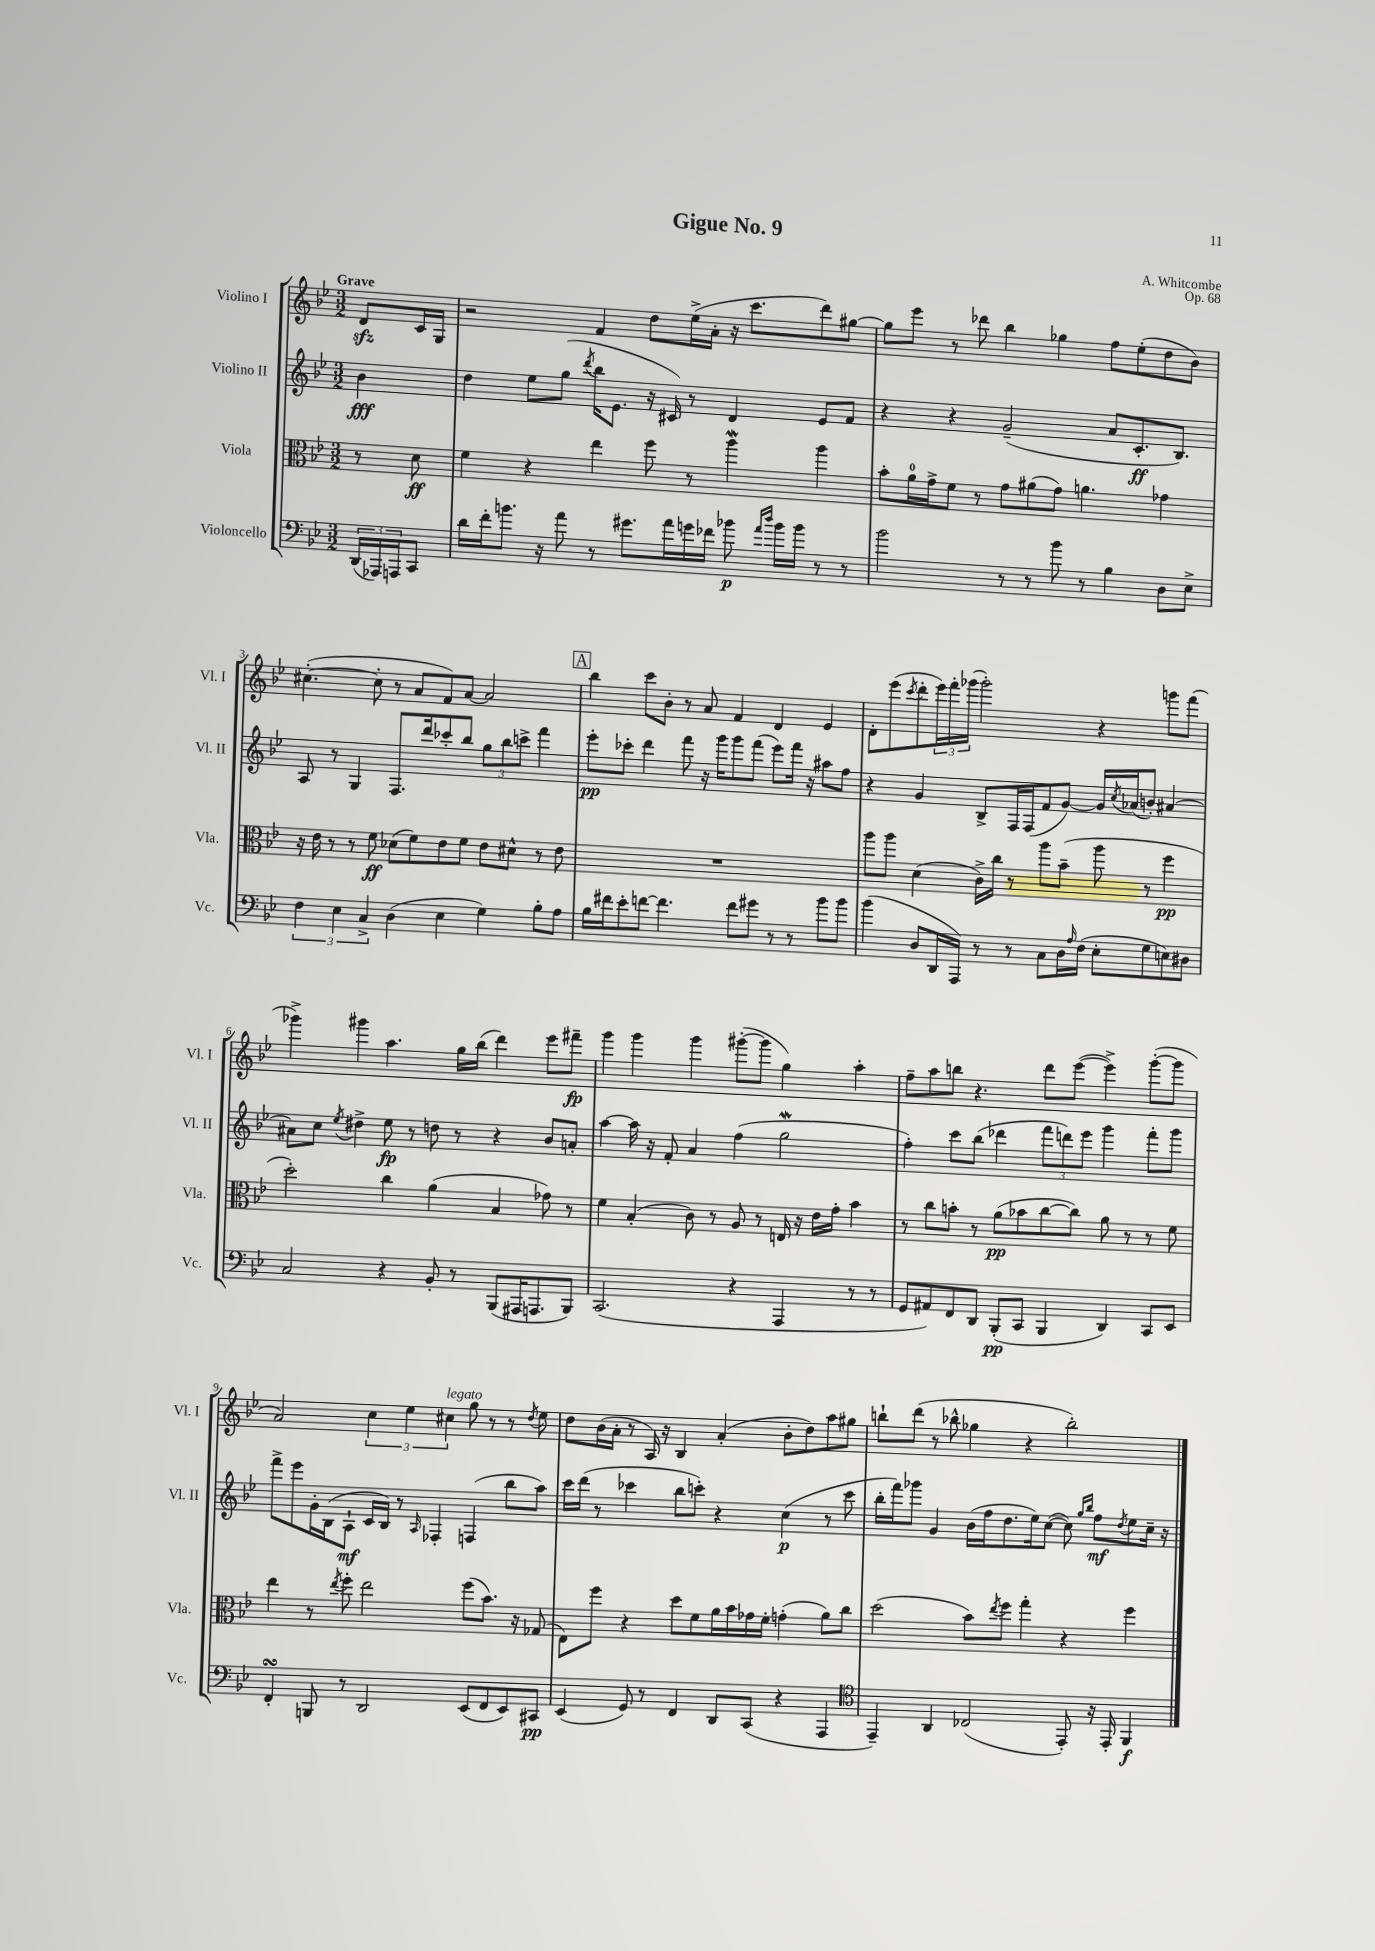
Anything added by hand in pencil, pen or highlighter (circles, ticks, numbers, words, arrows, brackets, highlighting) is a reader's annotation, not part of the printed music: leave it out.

**kern	**kern	**kern	**kern
*staff4	*staff3	*staff2	*staff1
*clefF4	*clefC3	*clefG2	*clefG2
*k[b-e-]	*k[b-e-]	*k[b-e-]	*k[b-e-]
*M3/2	*M3/2	*M3/2	*M3/2
(24DD/LL	8r	4b-\	8d/L
24AAA-/)	.	.	.
24AAA/J	.	.	.
8CC/J	8d\	.	16c/L
.	.	.	16G/JJ
=	=	=	=
16d\LL	4f\	4dd\	2r
16f'\J	.	.	.
8.b\J	.	.	.
.	4r	8ee-\L	.
16r	.	.	.
8a\	.	(8gg\J	.
.	.	8qddd/	.
8r	4ee-\	16bb-\LK	4f/
.	.	8.e-\J	.
8.g#\L	.	.	.
.	8ff\	16r	8dd\L
16a\L	.	16c#/)	.
16g\	8r	8r	(16ee-^\L
16f-\JJ	.	.	16a'\JJ
8b-\	4aa\	4d/	16r
.	.	.	8.ccc\L
16qqa/LL	.	.	.
16qqdd/JJ	.	.	.
16b-\LL	.	.	.
16b-\JJ	.	.	.
8r	4aa\	8e-/L	8ddd\)
8r	.	8f/J	[8gg#\J
=	=	=	=
2b-\	8b-'\L	4r	8gg#\]L
.	16a\L	.	8eee-\J
.	16g^\J	.	.
.	8f\J	4r	8r
.	8r	.	8ddd-\
8r	8g\L	(2g~/	4bb-\
8r	(8a#\	.	.
8b-\	8g\J)	.	4gg-\
8r	4.a\	.	.
4B-\	.	8a/L	8ff\L
.	.	8.c'/	(8ee-'\
8D\L	4g-\	.	8dd\
.	.	8.B-/J)	.
8E-^\J	.	.	8b-\J)
=	=	=	=
6F\	16r	8A/	([4.cc#'\
.	16e-\	.	.
.	8r	8r	.
6E-\	.	.	.
.	8r	4G/	.
6C^/	.	.	.
.	8f\	.	8cc#'\]
(4D\	(8d-\L	8.F/L	8r
.	8f\)	.	8a/L
.	.	16ddd/k	.
4E-\	8e-\	8ccc-'/	8f/)
.	8f\J	8bb-/J	[8a/J
4G\)	8e-\L	12gg\L	2a/]
.	.	12bb-\	.
.	8d#^^\J	.	.
.	.	12ccc^\J	.
8B-'\L	8r	4fff\	.
8A\J	8e-\	.	.
=	=	=	=
16B-\LL	1.r	8eee-'\L	4bb-\
16f#\J	.	.	.
8e-'\	.	8ccc-'\J	.
[8f\J	.	4ddd\	8ccc\L
4.f\]	.	.	8b-'\J
.	.	8fff\	8r
.	.	16r	8a/
.	.	16ggg\LK	.
8f\L	.	8ggg\	4f/
8g#\J	.	(8fff\J	.
8r	.	8eee-\L)	4d/
8r	.	16fff\Jk	.
.	.	16r	.
8b-\L	.	8aa#\L	4e-/
8b-\J	.	8ff\J	.
=	=	=	=
(4b-\	8aa\L	4r	8d'\L
.	8aa\J	.	(8eee-\
.	.	.	8qccc/
8D/L	(4d\	4g/	8ddd'\
16DD/L	.	.	24eee-\L)
.	.	.	24fff'\
16AAA/JJ)	.	.	.
.	.	.	(24ggg-\JJ
8r	16c^\LL)	8B-^/L	2ggg-'\)
.	16cc\JJ	.	.
8r	8r	16F/L	.
.	.	(16F/J	.
8C\L	8aa\L	8f/	.
16D\L	(8b-~\J	[8g/J)	.
16qqA/	.	.	.
(16F\JJ	.	.	.
8E-'\L	8aa\	16g/]LL	4r
.	.	8qcc/	.
.	.	(16a-/J	.
8G\	8r	8b'/J)	.
8E\)	4ff\	[4a#/	8ggg\L
8D#\J	.	.	(8fff\J
=	=	=	=
2C/	2dd'\)	8a#\]L	4ggg-^\)
.	.	8cc\J	.
.	.	8qee-/	.
.	.	4dd#^\	4ggg#\
4r	4cc\	8ee-\	4.aa\
.	.	8r	.
8BB-'/	(4a\	8dd\	.
8r	.	8r	16gg\LL
.	.	.	(16bb-\JJ
(8BBB-/L	4B-/	4r	4ddd\)
16AAA#/K	.	.	.
8.AAA/	.	.	.
.	8g-\)	8b-/L	8eee-\L
8BBB-/J)	8r	8a'/J	8fff#~\J
=	=	=	=
(2.CC/	4f\	[4aa\	4ggg\
.	(4B-'/	16aa\]	4ggg\
.	.	16r	.
.	.	8f'/	.
.	8c\)	4a/	4ggg\
.	8r	.	.
4r	8A/	(4ff\	([8ggg#'\L
.	8r	.	8ggg#\]J
4AAA/	16E/	2gg\	4gg\)
.	16r	.	.
.	16e-\LL	.	.
.	16g'\JJ	.	.
8r	4b-\	.	4aa'\
8r	.	.	.
=	=	=	=
8GG/L	8r	4ff'\)	8ff~\L
8AA#/)	8cc\L	.	8aa\
8FF/	8b'\J	8ccc\L	8bb\J
8DD/J	8r	(8bb-\J	4.r
(8BBB-'/L	(8a\L	4ddd-\	.
8CC/J	8b-\	.	.
4BBB-/	[8cc\	12fff\L	8ddd\L
.	.	12ddd\)	.
.	8cc\]J)	.	([8eee-\J
.	.	12eee-\J	.
4DD/)	8a\	4ggg\	4eee-^\])
.	8r	.	.
8CC/L	8r	8fff'\L	([8ggg'\L
8EE-/J	8f\	8ggg\J	8ggg\]J
=	=	=	=
4FF'/	4ee-\	8fff^\L	2a/)
.	.	8eee-\	.
8BBB/	8r	16g'\L	.
.	.	(16B-\J	.
.	8qee-/	.	.
8r	8ff'\	8A`\J	.
2DD/	2ee-\	16c/LL	6cc\
.	.	16B-/JJ)	.
.	.	8r	.
.	.	.	6ee-\
.	.	16qqA/	.
.	.	4F-'/	.
.	.	.	6cc#\
(8EE-/L	(8ff\L	(4F/	8gg\
8FF/	8.b-\J)	.	8r
8EE-/)	.	8bb-\L	8r
.	16r	.	.
.	.	.	8qdd/
8CC#/J	(8G-/	8aa\J)	8ee-\
=	=	=	=
(4EE-/	8E-\L)	16ccc\LL	8dd\L
.	.	(16ddd\JJ	.
.	8ff\J	8r	(16b-\L
.	.	.	16a'\JJ
8GG/)	4r	4ccc-\	8r
8r	.	.	16A/)
.	.	.	16r
4FF/	8dd\L	8bb-\L	4B-/
.	8f\	8ccc'\J)	.
8DD/L	16a\L	4r	(4a'/
.	16b-\	.	.
(8CC/J	16g-\	.	.
.	16f'\JJ	.	.
4r	(4g'\	(4cc\	8b-'\L
.	.	.	8dd\)
4AAA/	8a\L)	8r	8aa\
.	8cc\J	8ccc\	8gg#\J
=	=	=	=
*clefC4	*	*	*
4EE-~/)	(2dd\	16bb-'\LL	8bb`\L
.	.	16fff\J)	.
.	.	8ggg-\J	(8ddd\J
4AA/	.	4g/	8r
.	.	.	8bb-^^\
(2C-/	8b-\L)	(16b-\LL	4gg-\
.	.	16ff\J	.
.	8qee-/	.	.
.	8ff\J	8.dd\	.
.	4gg'\	.	4r
.	.	16ee-\k)	.
.	.	([8cc\J	.
8EE-'/)	4r	8cc\])	2bb-'\)
.	.	16qqgg/LL	.
.	.	16qqbb-/JJ	.
16r	.	8ff\L	.
16EE-'/	.	.	.
.	.	8qdd/	.
4FF/	4ff\	8ee-\	.
.	.	16cc~\Jk	.
.	.	16r	.
==	==	==	==
*-	*-	*-	*-
